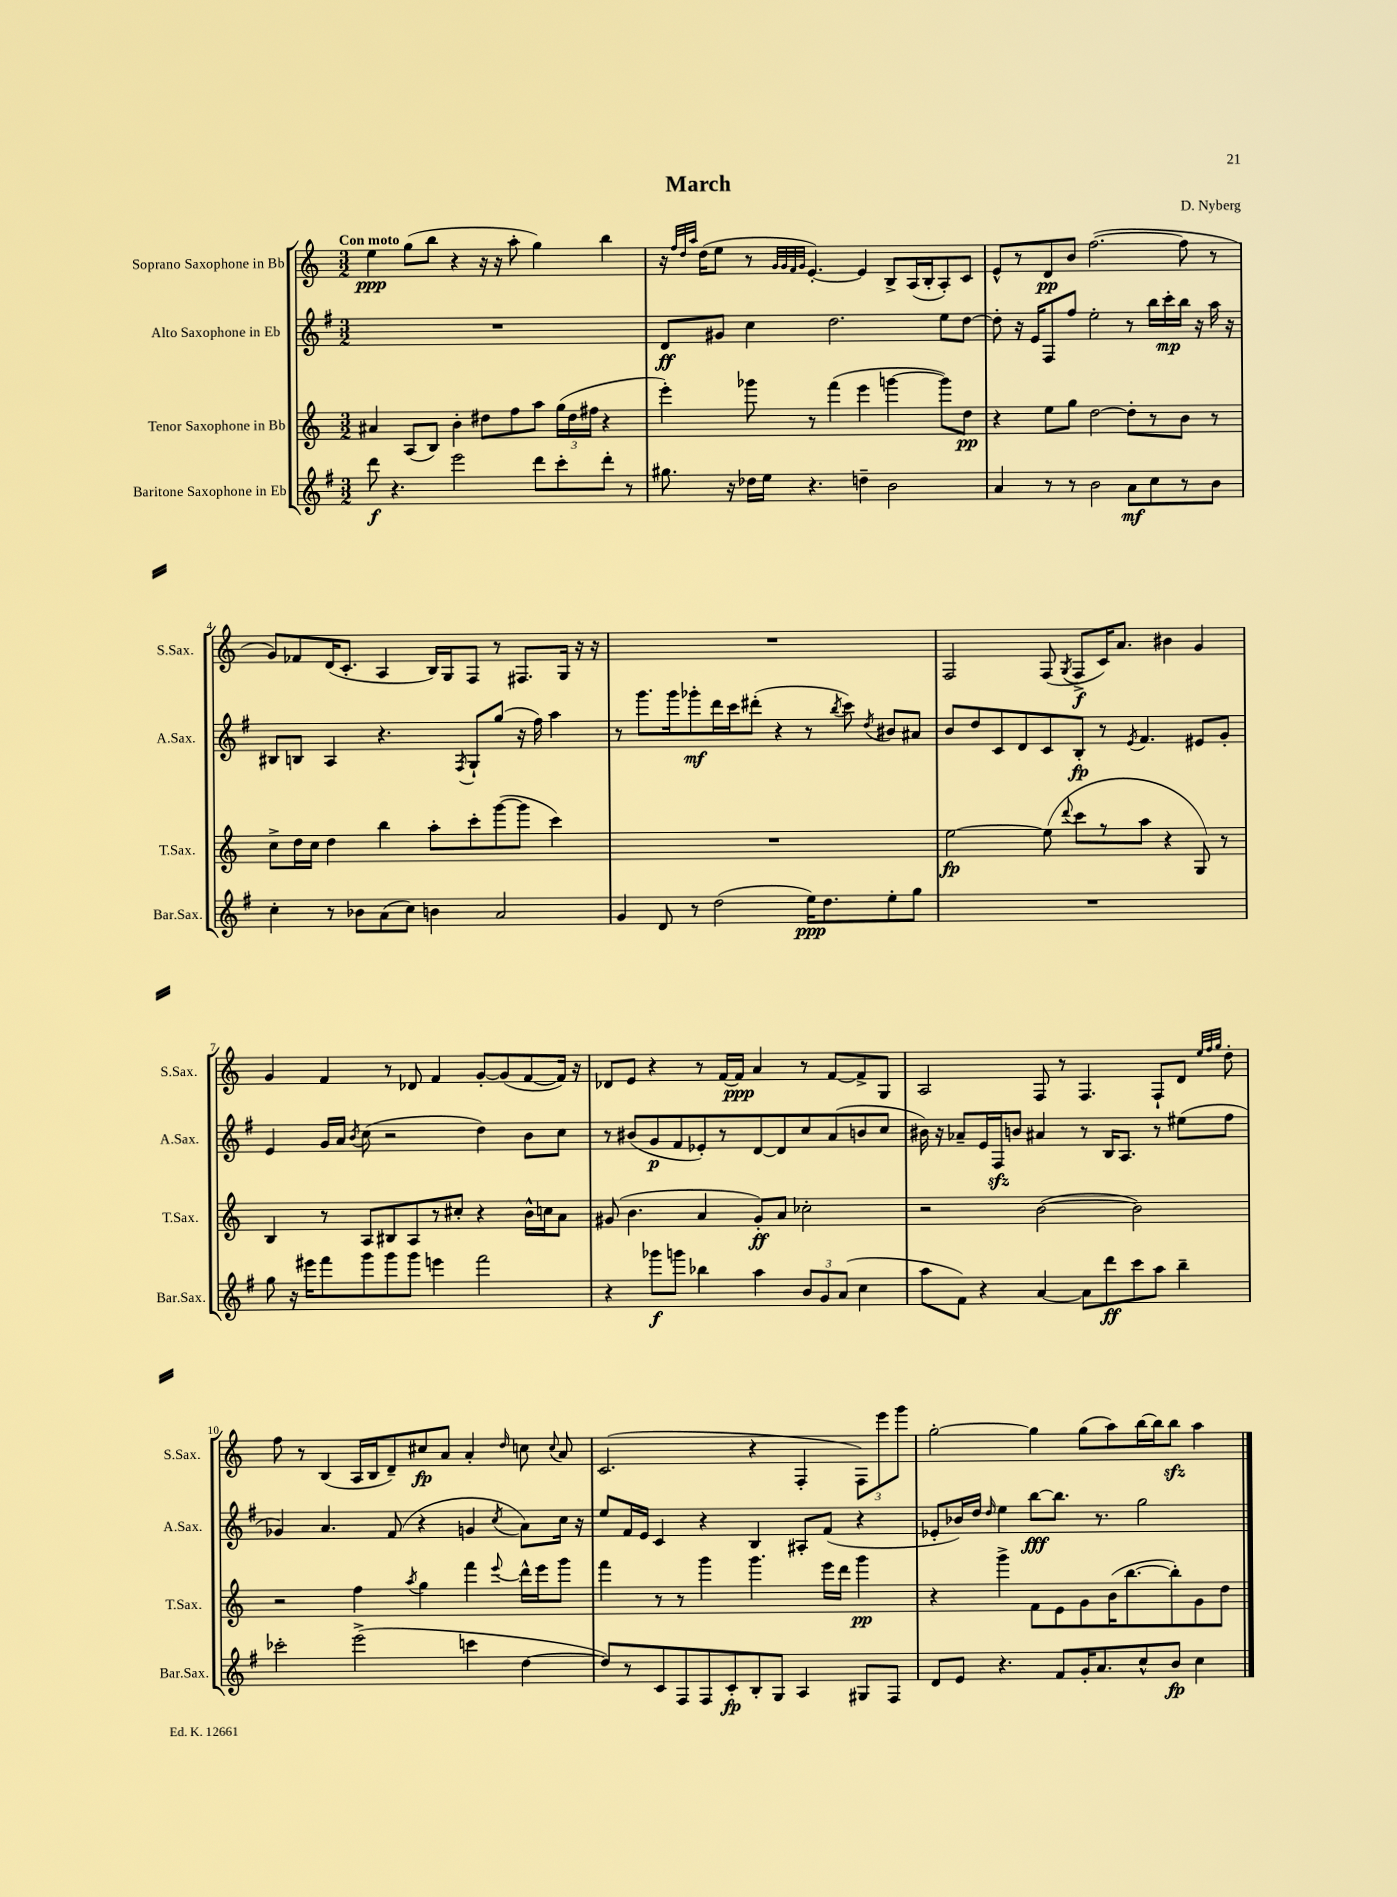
\header { title = "March" composer = "D. Nyberg" }
<<
\new StaffGroup <<
\new Staff = "s0" \with { instrumentName = "Soprano Saxophone in Bb" shortInstrumentName = "S.Sax." } {
    \clef treble \key c \major \numericTimeSignature \time 3/2 \tempo "Con moto"
    \autoBeamOff e''4\ppp g''8[( b''8] r4 r16 r16 a''8-. g''4) b''4 |
    r16 \grace { f''32[ d''32 a''32] } d''16[( e''8] r8 \grace { g'32[ g'32 f'32 g'32] } e'4.~-.) e'4 b8[-> a16( b16-. a8-.) c'8] |
    e'8[-^ r8 d'8\pp b'8] f''2.~( f''8 r8 |
    g'8[) fes'8 d'16( c'8.]-. a4 b16[) g16 f8] r8 fis8.[ g16] r16 r16 |
    R1. |
    f2 f8( \acciaccatura { g8 } f8[->\f c'16) a'8.] bis'4 g'4 |
    g'4 f'4 r8 des'8 f'4 g'8[~-. g'8( f'8~ f'16]) r16 |
    des'8[ e'8] r4 r8 f'16[~ f'16]\ppp a'4 r8 f'8[~ f'8-> g8] |
    a2 f8 r8 f4. f8[-! d'8] \grace { e''32[ f''32 g''32] } d''8-. |
    f''8 r8 b4( a16[ b16 d'8--) cis''8\fp a'8] a'4-. \grace { d''16 } c''8 \appoggiatura { c''8 } a'8 |
    c'2.( r4 f4-. \tuplet 3/2 { f8[) e'''8 g'''8] } |
    g''2~-. g''4 g''8[( a''8) b''16~ b''16 b''8]\sfz a''4 \bar "|." |
}
\new Staff = "s1" \with { instrumentName = "Alto Saxophone in Eb" shortInstrumentName = "A.Sax." } {
    \clef treble \key g \major \numericTimeSignature \time 3/2
    \autoBeamOff R1. |
    d'8[\ff gis'8] c''4 d''2. e''8[ d''8]~ |
    d''8-. r16 e'16[ fis8 fis''8] e''2-. r8 b''16[ c'''16-.\mp b''16] r16 a''16 r16 |
    bis8[ b8] a4 r4. \acciaccatura { fis8 } g8[-! g''8]( r16 fis''16) a''4 |
    r8 g'''8.[ g'''16 ges'''8-.\mf d'''16 c'''16 dis'''8]-.( r4 r8 \acciaccatura { b''8 } c'''8) \acciaccatura { d''8 } bis'8[ ais'8] |
    b'8[ d''8 c'8 d'8 c'8 b8]-.\fp r8 \acciaccatura { e'8 } fis'4. eis'8[ g'8]-. |
    e'4 g'16[ a'16] \acciaccatura { b'8 } c''8( r2 d''4) b'8[ c''8] |
    r8 bis'8[( g'8\p fis'8 ees'8-.) r8 d'8~ d'8 c''8 a'8( b'8 c''8] |
    bis'16) r16 aes'8[-- e'16 fis16\sfz b'8] ais'4 r8 b16[ a8.] r8 eis''8[( fis''8] |
    ges'4) a'4. fis'8( r4 g'4 \acciaccatura { c''8 } a'8[) c''16] r16 |
    e''8[ fis'16 e'16] c'4 r4 b4 ais8[-. fis'8]( r4 |
    ees'8[-. bes'16) d''16] \grace { d''16 } e''4 b''8[~\fff b''8.] r8. g''2 \bar "|." |
}
\new Staff = "s2" \with { instrumentName = "Tenor Saxophone in Bb" shortInstrumentName = "T.Sax." } {
    \clef treble \key c \major \numericTimeSignature \time 3/2
    \autoBeamOff ais'4 a8[( b8]) b'4-. dis''8[ f''8 a''8] \tuplet 3/2 { g''16[( dis''16 fis''16] } r4 |
    e'''4-.) ges'''8 r8 f'''4( e'''4 g'''4~ g'''8[) d''8]\pp |
    r4 e''8[ g''8] d''2~ d''8[-. r8 b'8] r8 |
    c''8[-> d''16 c''16] d''4 b''4 a''8[-. c'''8-. g'''8~( g'''8] c'''4) |
    R1. |
    e''2~\fp e''8( \appoggiatura { d'''8 } c'''8[ r8 a''8] r4 g8) r8 |
    b4 r8 a8[ bis8 a8 r8 cis''8]-. r4 b'16[-^ c''16 a'8] |
    gis'8( b'4. a'4 gis'8[-.\ff) a'8] ces''2-. |
    r2 b'2~( b'2) |
    r2 f''4 \acciaccatura { a''8 } g''4 f'''4 \appoggiatura { e'''8 } d'''16[-^ e'''16 g'''8] |
    f'''4 r8 r8 g'''4 g'''4. e'''16[ d'''16] g'''4\pp |
    r4 g'''4-> f'8[ e'8 g'8 b'16( b''8.~ b''8-.) g'8 d''8] \bar "|." |
}
\new Staff = "s3" \with { instrumentName = "Baritone Saxophone in Eb" shortInstrumentName = "Bar.Sax." } {
    \clef treble \key g \major \numericTimeSignature \time 3/2
    \autoBeamOff d'''8\f r4. e'''2 d'''8[ c'''8-. d'''8]-. r8 |
    gis''8. r16 des''16[ e''16] r4. d''4-- b'2 |
    a'4 r8 r8 b'2 a'8[\mf c''8 r8 b'8] |
    c''4-. r8 bes'8[ a'8( c''8]) b'4 a'2 |
    g'4 d'8 r8 d''2( e''16[\ppp) d''8. e''8-. g''8] |
    R1. |
    g''8 r16 eis'''16[ fis'''8 g'''8 g'''8 g'''8] e'''4 fis'''2 |
    r4 ges'''8[\f g'''8] bes''4 a''4 \tuplet 3/2 { b'8[ g'8 a'8]( } c''4 |
    a''8[ fis'8]) r4 a'4~ a'8[ d'''8\ff c'''8 a''8] b''4-- |
    ces'''2-. e'''2->( c'''4 d''4~ |
    d''8[) r8 c'8 fis8 fis8 c'8-.\fp b8-. g8] a4 gis8[ fis8] |
    d'8[ e'8] r4. fis'8[ g'16-. a'8. c''8-^ b'8]\fp c''4 \bar "|." |
}
>>
>>
